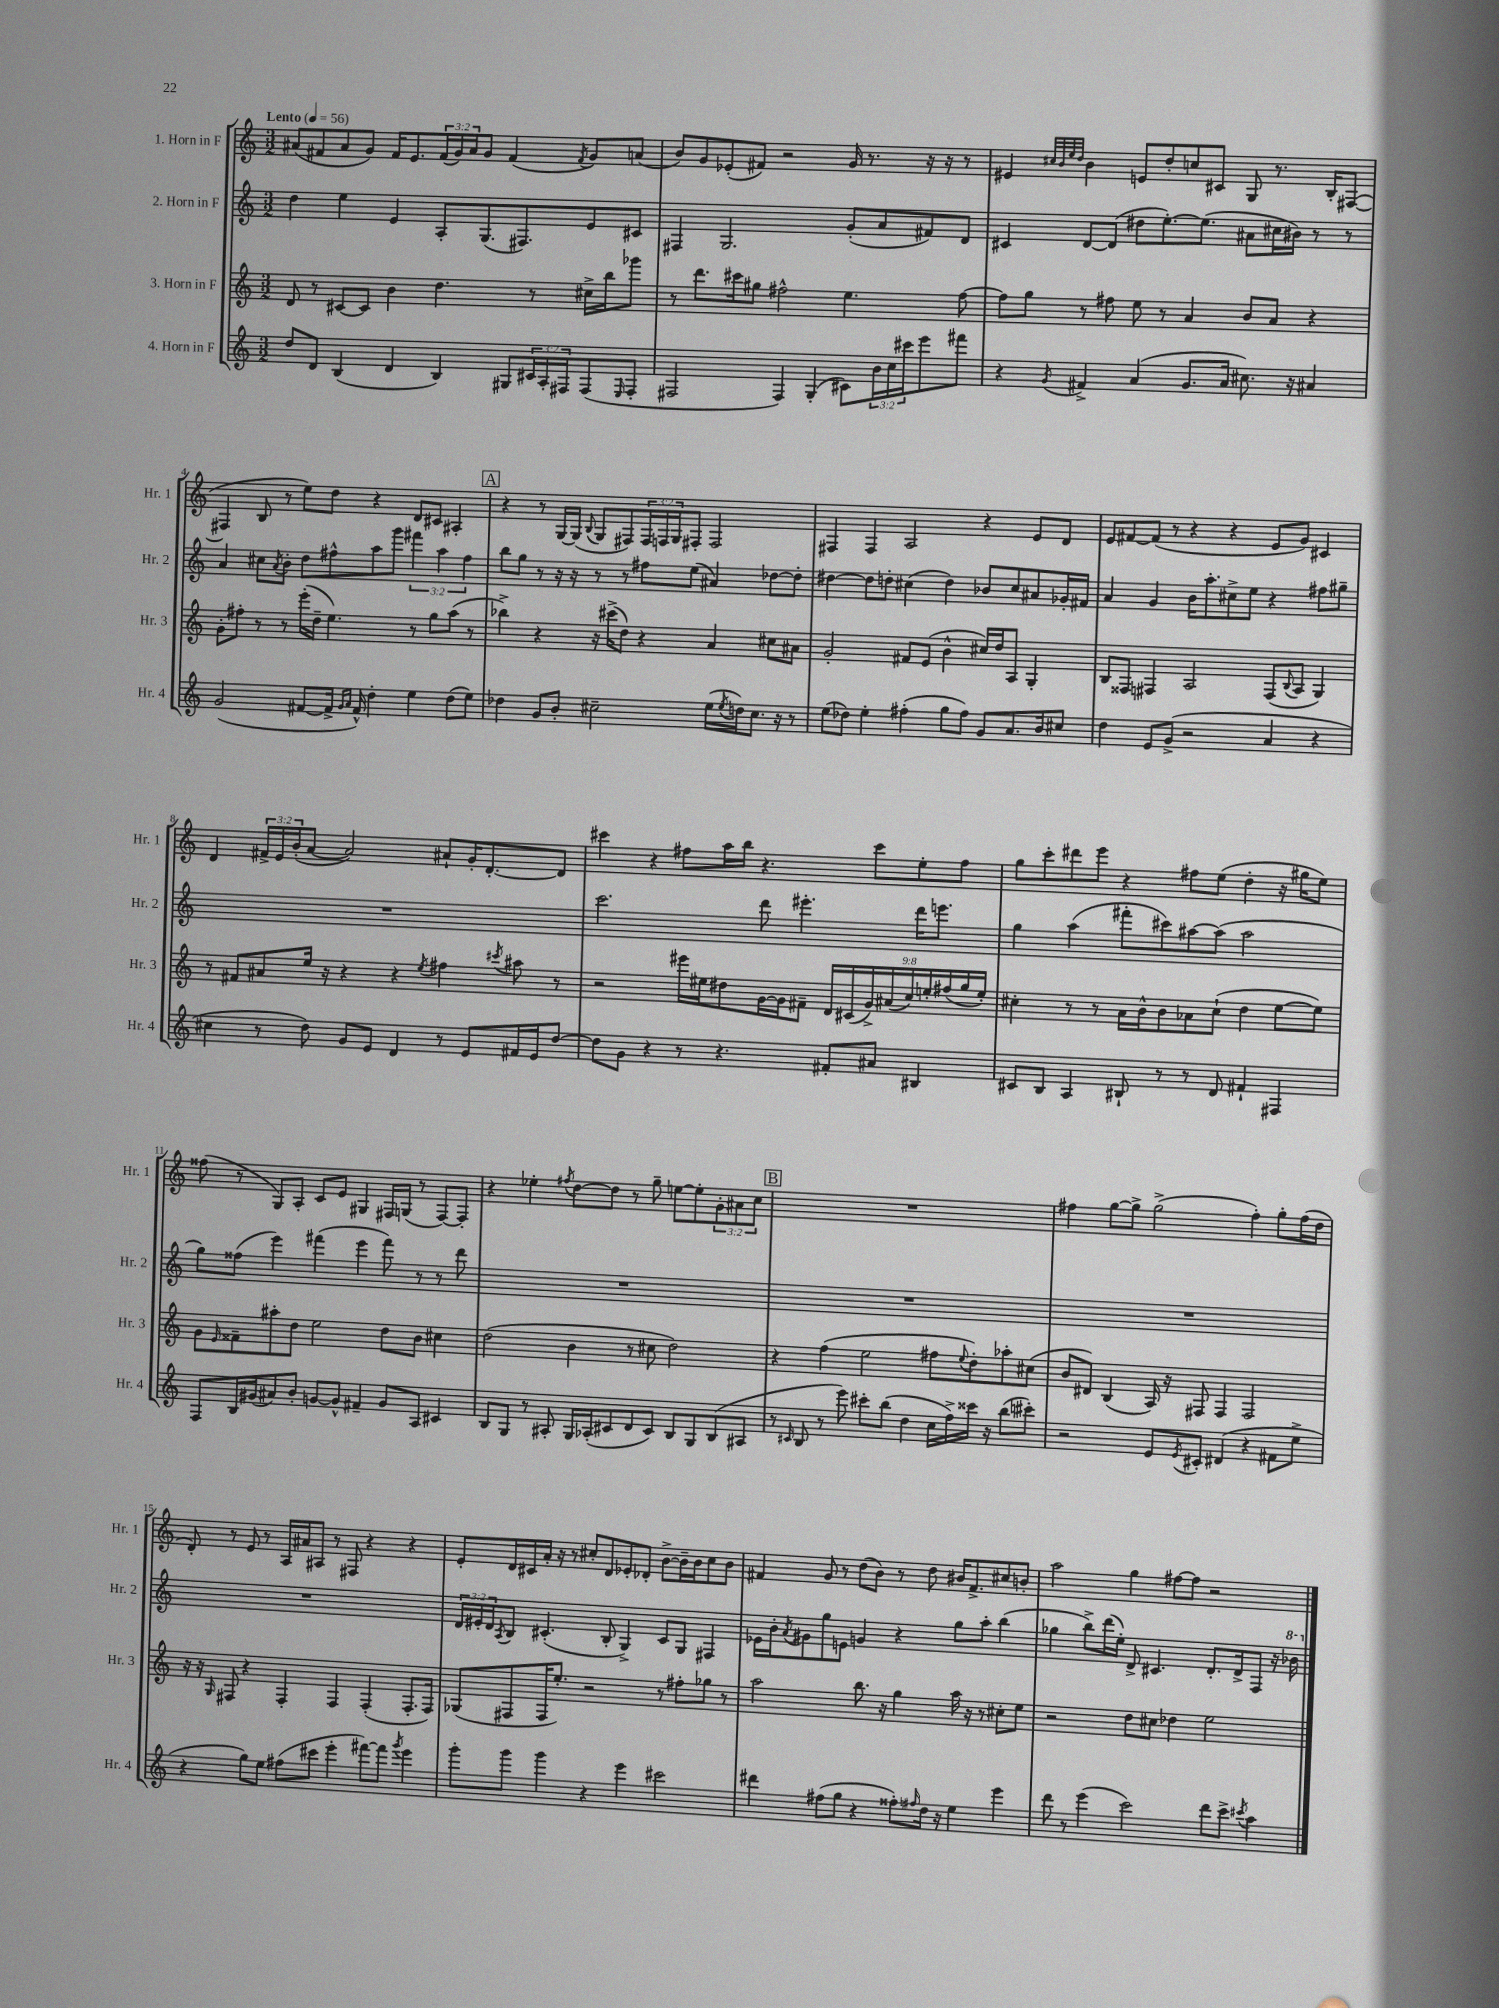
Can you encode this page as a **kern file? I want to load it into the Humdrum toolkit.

**kern	**kern	**kern	**kern
*part4	*part3	*part2	*part1
*staff4	*staff3	*staff2	*staff1
*I"4. Horn in F	*I"3. Horn in F	*I"2. Horn in F	*I"1. Horn in F
*I'Hr. 4	*I'Hr. 3	*I'Hr. 2	*I'Hr. 1
*clefG2	*clefG2	*clefG2	*clefG2
*k[]	*k[]	*k[]	*k[]
*M3/2	*M3/2	*M3/2	*M3/2
*MM56	*MM56	*MM56	*MM56
=1	=1	=1	=1
!	!	!	!LO:TX:a:B:t=Lento
8dd/L	8d/	4dd\	(8a#X/L
8d/J	8r	.	8f#X/
(4B/	[8c#X/L	4ee\	8a#/
.	8c#/J]	.	8g/J)
4d/	4b\	4e/	16f#/KL
.	.	.	8.e/
4B/)	4.dd\	8A'/L	(24f#/L
.	.	.	24g/)
.	.	.	24a#/J
.	.	(8.G/	8g/J
8G#X/L	.	.	(4f#/
.	.	8.F#X/)	.
24c#X/L	8r	.	.
24A'/	.	.	.
24F#X/J	.	.	.
.	.	.	8qf#/
(8F#/	16cc#X^\LL	8e/	8g/L)
.	16bb\J	.	.
16qqE/	.	.	.
8F#'/J	8ggg-X\J	8c#X/J	(8an/J
=2	=2	=2	=2
2F#X/	8r	4F#X/	8b/L)
.	8.ddd\L	.	8g/
.	.	2.G/	(8e-X'/
.	16ccc#X\k	.	.
.	8gg#X\J	.	8f#X/J)
4F#/)	2ff#X^^\	.	2r
(4G'/	.	.	.
8c#X\L)	4.ee\	(8g'/L	16g/
.	.	.	8.r
24b\L	.	8a/	.
24cc\	.	.	.
24ccc#X\J	.	.	.
8eee\	.	8f#X/)	16r
.	.	.	16r
8fff#X\J	[8ff#\	8d/J	8r
=3	=3	=3	=3
4r	8ff#\L]	4c#X/	4e#X/
.	8gg\J	.	.
.	.	.	32qqcc#X/LLL
.	.	.	32qqb/
.	.	.	32qqee/
8qg/	.	.	32qqdd/JJJ
4f#X^/	8r	[8d/L	4b\
.	8ff#X\	(8d/J]	.
(4a/	8ee\	8dd#X\L	8en/L
.	8r	[8.ee'\)	8dd'/
8.g/L	4a/	.	8ccn/
.	.	(8.ee\J]	.
.	.	.	8c#X/J
16a/Jk	.	.	.
8.cc#X\)	8b/L	8a#X\L	8G/
.	8a/J	16cc#X\L	8.r
16r	.	16b#X\JJ)	.
4a#X/	4r	8r	.
.	.	.	16B'/KL
.	.	8r	([8F#X/J
!!LO:LB:g=z
=4	=4	=4	=4
(2g/	8g'\L	4a/	4F#X/]
.	8ff#X'\J	.	.
.	8r	8cc#X\L	8B/
.	.	8qa/	.
.	8r	8b'\J	8r
[8f#X/L	(16eee'\LL	8dd\L	8ee\L)
.	16dd~\JJ	.	.
16f#^/Jk]	4.ee\)	8ff#X^^\	8dd\J
16qqg/LL	.	.	.
16qqa/JJ	.	.	.
16f#^^/)	.	.	.
4dd'\	.	8aa\	4r
.	.	8ggg\J	.
4ee\	8r	6fff#X\	8d/L
.	8gg\L	.	8c#X/J
.	.	6aa\	.
(8dd\L	(8aa\J	.	4A#X'/
.	.	6ff#\	.
8ee\J)	8r	.	.
!!LO:REH:place=s1:t=A
=5	=5	=5	=5
4dd-X\	4bb-X^\)	8bb\L	4r
.	.	8gg\J	.
8g/L	4r	8r	8r
8b'/J	.	16r	[16G/LL
.	.	16r	(16G/JJ]
.	.	.	8qqB/
2cc#X~\	16r	8r	8G/L
.	(16ccc#X^\KL	.	.
.	8dd\J)	8r	8F#X/)
.	4r	8ff#X\L	24F#/L
.	.	.	24Fn/
.	.	.	24G/J
.	.	(8ee\J	8F#X'/J
(16ee\LL	4a/	4a#X/)	2F#/
8qee/	.	.	.
16ddn\J)	.	.	.
8.cc#\J	.	.	.
.	8cc#X\L	[8dd-X\L	.
16r	.	.	.
8r	8a#X\J	8dd-'\J]	.
=6	=6	=6	=6
(8ee\L	2g'/	[4dd#X\	4F#X/
8dd-X\J)	.	.	.
4ee'\	.	8dd#\L]	4F#/
.	.	8ddn'\J	.
(4ff#X'\	8f#X/L	(4cc#X\	2A/
.	(8e/J	.	.
8gg\L	4b^^\	4dd\)	.
8ff#\J)	.	.	.
8g/L	16cc#X/LL)	8b-X/L	4r
.	16dd/J	.	.
8.a/	8A/J	8cc#/	.
.	4G'/	8a#X/	8e/L
16b/k	.	.	.
8cc#X/J	.	16g-X'/L	8d/J
.	.	16f#X/JJ	.
=7	=7	=7	=7
4dd\	8B/L	4a/	8e/L
.	8F##X/J	.	[8f#X/
8e/L	4F#X/	4g/	(8f#/J]
(8g^/J	.	.	8r
2r	2A/	16b\KL	4r
.	.	8.aa'\	.
.	.	8cc#X^\	4r
.	.	8ee\J	.
4a/	(8F#/L	4r	8e/L
.	8qqB/	.	.
.	8A/J	.	8g/J)
4r	4G/)	8ff#X\L	4c#X/
.	.	8gg#X~\J	.
!!LO:LB:g=z
=8	=8	=8	=8
4cc#X\	8r	1.r	4d/
.	8f#X/L	.	.
8r	8a#X/	.	24f#X^/LL
.	.	.	24e/
.	.	.	(24b'/J
8dd\)	16ee/Jk	.	[8a/J
.	16r	.	.
8g/L	4r	.	2a/])
8e/J	.	.	.
4d/	4r	.	.
.	8qee/	.	.
8r	4ff#X\	.	8a#X`/L
8e/L	.	.	16g'/K
.	.	.	[8.d'/
.	8qccc#X/	.	.
16f#X/L	8aa#X\	.	.
16e/J	.	.	.
[8dd/J	8r	.	8d/J]
=9	=9	=9	=9
8dd\L]	2r	2.ccc\	4ccc#X\
8g\J	.	.	.
4r	.	.	4r
8r	16eee#X\LL	.	8ff#X\L
.	16ee#X\J	.	.
4.r	8dd#X\	.	16aa\L
.	.	.	16bb\JJ
.	[16g\L	8ddd\	4.r
.	16g\J]	.	.
.	8f#X~\J	4.eee#X'\	.
8f#X'/L	18d/LL	.	.
.	(18c#X/	.	.
.	18g^/)	.	.
8a#X/J	.	.	8ccc#\L
.	(18a#X/	.	.
.	18cc/)	.	.
4B#X/	.	16ddd\KL	8ee'\
.	18een'/	.	.
.	.	8.eeen\J	.
.	(18ff#X/	.	.
.	.	.	8ff#\J
.	18gg/	.	.
.	18ee'/JJ)	.	.
=10	=10	=10	=10
8c#X/L	4cc#X'\	4gg\	8gg\L
8B/J	.	.	8ccc'\
4A/	8r	(4aa\	8ddd#X\
.	8r	.	8eee\J
8B#X`/	16a\LL	8fff#X'\L	4r
.	16b^^\J	.	.
8r	8b\	8ccc#X\)	.
8r	8a-X\	[8aa#X\	8ff#X\L
8d/	(8cc#`\J	(8aa#\J]	(8ee\J
4f#X`/	4dd\	2aa#\	4dd'\
4F#X/	[8ee\L	.	16r
.	.	.	16gg#X\KL
.	8ee\J])	.	8ee\J)
!!LO:LB:g=z
=11	=11	=11	=11
8F/L	8g\L	8gg\L)	(8ff##X\
.	16qqe/	.	.
16B/L	8f##X~\	(8ff##X\J	8r
(16g#X/J	.	.	.
8a#X/)	8aa#X'\	4eee\)	8G/L)
8b'/J	8dd\J	.	8A'/J
[8gn/L	2ee\	(4fff#X\	8c/L
8g^^/J]	.	.	8e/J
4f#X~/	.	4eee\	4G#X/
8g/L	8dd\L	8fff#\)	16F#X/LL
.	.	.	(16Gn/JJ
8A/J	8b\J	8r	8r
4c#X/	4cc#X\	8r	[8F#/L)
.	.	8ddd\	8F#'/J]
=12	=12	=12	=12
8B/L	(2dd\	1.r	4r
8G/J	.	.	.
8r	.	.	4ee-X'\
8A#X'/	.	.	.
.	.	.	8qff#X/
16G/LL	4b\	.	[8dd\L
(16A-X'/J	.	.	.
8c#X/	.	.	8dd\J]
8d/	8r	.	8r
8c#/J)	8cc#X\	.	8gg~\
8B/L	2dd\)	.	[8een\L
8G/	.	.	8ee'\]
(8B/	.	.	12g'\
.	.	.	12a#X\
8A#X/J	.	.	.
.	.	.	12cc\J
!!LO:REH:place=s1:t=B
=13	=13	=13	=13
8r	4r	1.r	1.r
16qqc#X/	.	.	.
8B/	.	.	.
8r	(4ff\	.	.
8eee\)	.	.	.
8ccc#X'\L	2ee\	.	.
(8bb\J	.	.	.
4dd\	.	.	.
16cc\LL	8ff#X\L	.	.
16ff^\)	.	.	.
.	8qqee/	.	.
16ccc##X\JJ	8dd'\)	.	.
16r	.	.	.
(8bb\L	8aa-X'\	.	.
8ccc#X'\J)	(8cc#X\J	.	.
=14	=14	=14	=14
2r	8b/L	1.r	4ff#X\
.	8d#X/J)	.	.
.	(4B/	.	[8gg\L
.	.	.	8gg^\J]
8e/L	16A/)	.	(2gg^\
.	16r	.	.
8qe/	.	.	.
8c#X'/J	8F#X/	.	.
(4d#X/	4F#/	.	.
4r	2F#/	.	4ff#'\)
8f#X\L	.	.	8gg'\L
8ee^\J	.	.	(16ff#\L
.	.	.	16dd\JJ
!!LO:LB:g=z
=15	=15	=15	=15
4r	16r	1.r	8d'/)
.	16r	.	.
.	16qqG/	.	.
.	8F#X/	.	8r
8gg\L)	4r	.	8e/
8ee\J	.	.	8r
(8ff#X\L	4F#'/	.	16A/LL
.	.	.	16a#X/J
8ccc#X\J	.	.	8A#X/J
4eee'\	4F#/	.	8r
.	.	.	8F#X/
[8fff#X\L)	(4F#'/	.	4r
8fff#\J]	.	.	.
8qggg/	.	.	.
4eee\	8.F#'/L	.	4r
.	16F#/Jk)	.	.
=16	=16	=16	=16
8ggg'\L	(8G-X/L	24d/LL	8e'/L
.	.	24e#X'/	.
.	.	24d/J	.
.	.	8qA/	.
8ggg\J	8F#X/	8B/J	16d/L
.	.	.	16c#X/
4ggg\	16F#/K	(4.c#X'/	16a'/JJ
.	8.ee'/J)	.	16r
.	.	.	8r
4r	2r	.	8cc#X'/L
.	.	8B'/	8d/
4eee\	.	4G^/)	8e-X'/
.	.	.	8d-X'/J
2ccc#X\	8r	8c#/L	[8b^\L
.	8ff#X'\L	8G/J	16b~\L]
.	.	.	16b\J
.	8gg-X\J	4F#X/	8cc#\
.	8r	.	8b\J
=17	=17	=17	=17
4ddd#X\	2aa\	16e-X\LL	4f#X/
.	.	16b'\J	.
.	.	8qa/	.
.	.	8g#X\	.
(8ff#X\L	.	8gg\	8g/
8gg\J	.	8en\J	8r
4r	8.bb\	4gn/	(8dd\L
.	.	.	8b\J)
.	16r	.	.
8ff##X'\L)	4gg\	4r	8r
16qqff#X/	.	.	.
16dd\Jk	.	.	8dd\
16r	.	.	.
4ee\	16aa\	8gg\L	16b#X/KL
.	16r	.	8.f#^/
.	8r	8aa'\J	.
4eee\	8cc#X'\L	(4bb\	8cc#X/
.	8ee\J	.	8bn'/J
=18	=18	=18	=18
8ddd\	2r	4gg-X\	2aa\
8r	.	.	.
(4eee\	.	8bb^\L)	.
.	.	(16ddd\L	.
.	.	16ee'\JJ)	.
2ccc\)	8dd\L	8d^/	4gg\
.	8cc#X\J	4.c#X/	.
.	4dd-X\	.	[8ff#X\L
.	.	.	8ff#\J]
8ddd\L	2ee\	8.d'/L	2r
8ccc^\J	.	.	.
.	.	16d^/k	.
8qccc#X/	.	.	.
4aa\	.	8F/J	.
.	.	16r	.
*	*	*8va	*
.	.	16bb-X\	.
*	*	*X8va	*
==	==	==	==
*-	*-	*-	*-
